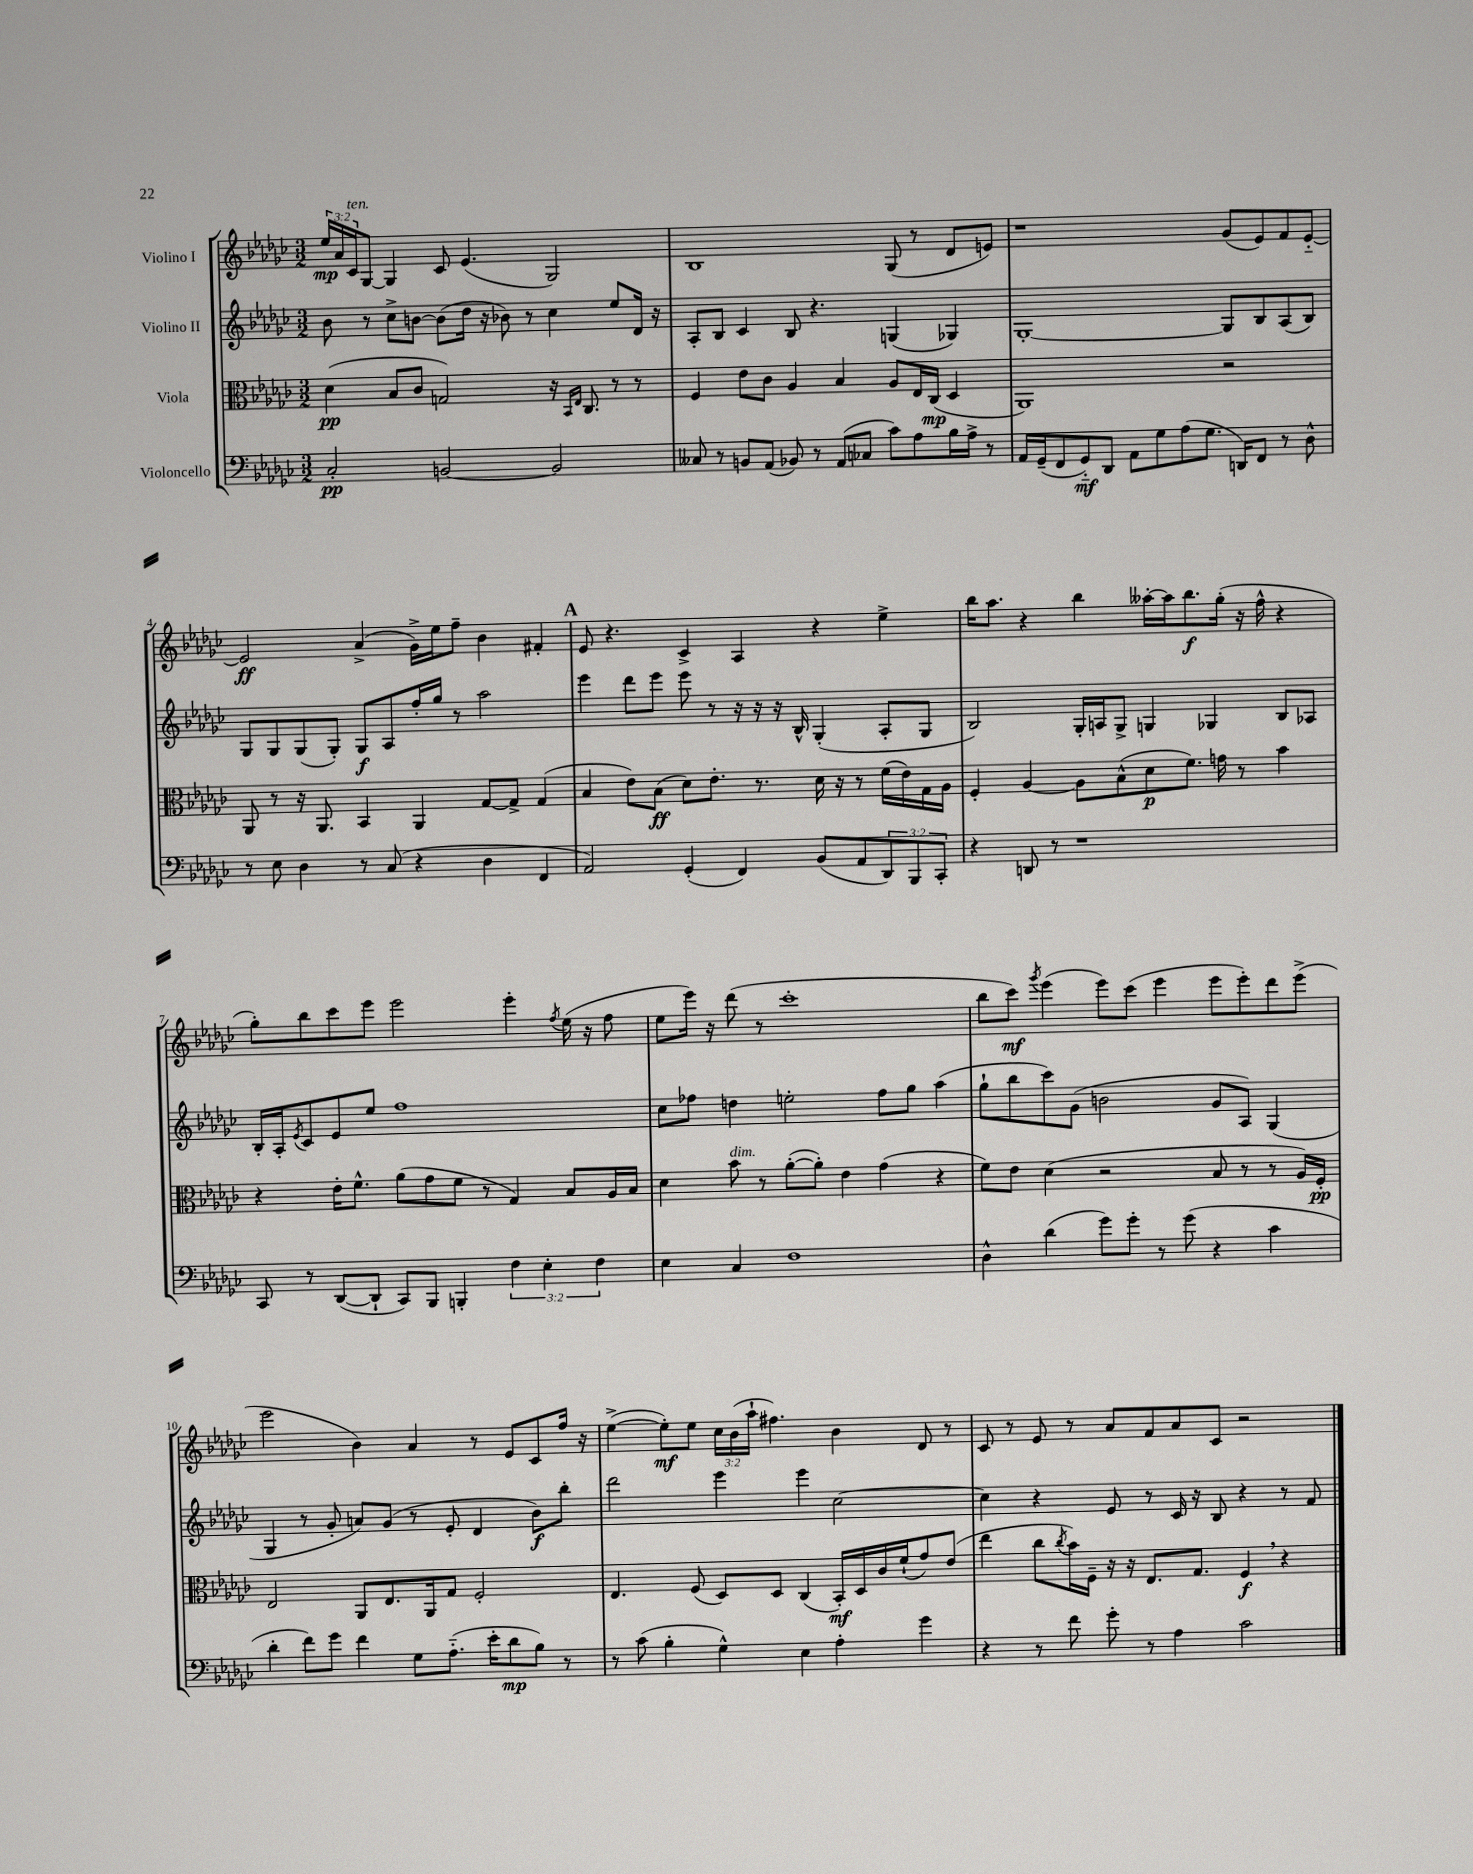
<<
\new StaffGroup <<
\new Staff = "s0" \with { instrumentName = "Violino I" } {
    \clef treble \key ges \major \numericTimeSignature \time 3/2 \override Staff.TupletNumber.text = #tuplet-number::calc-fraction-text
    \tuplet 3/2 { ees''16\mp aes'16 ces'16^\markup { \italic "ten." } } ges8~ ges4 ces'8 ees'4.( ges2) |
    bes1 ges8( r8 des'8 e'8) |
    r1 ges'8( ees'8) f'8 ees'8~-_ |
    ees'2\ff aes'4->( ges'16->) ees''16 f''8-- bes'4 fis'4-. |
    \mark \markup { \bold "A" } ees'8 r4. ces'4-> aes4 r4 ees''4-> |
    bes''16 aes''8. r4 bes''4 aeses''16~-. aeses''16 bes''8.\f ges''16-.( r16 f''16-^ r4 |
    ges''8-.) bes''8 ces'''8 ees'''8 ees'''2 ees'''4-. \acciaccatura { f''8 } ees''16( r16 f''8 |
    ees''8 ees'''16) r16 des'''8( r8 ces'''1-. |
    bes''8 ces'''8\mf) \acciaccatura { ges'''8 } ees'''4( ees'''8) ces'''8( ees'''4 ees'''8 ees'''8-.) des'''8 ees'''8->( |
    ees'''2 bes'4) aes'4 r8 ees'8 ces'8 f''16 r16 |
    ees''4~->( ees''8-.\mf) ees''8 \tuplet 3/2 { ces''16 bes'16( aes''16-! } fis''4.) bes'4 des'8 r8 |
    ces'8 r8 ees'8 r8 aes'8 f'8 aes'8 ces'8 r2 \bar "|." |
}
\new Staff = "s1" \with { instrumentName = "Violino II" } {
    \clef treble \key ges \major \numericTimeSignature \time 3/2
    bes'8 r8 ces''8-> b'8~ b'8( des''16 r16 bes'8) r8 ces''4 ees''8 des'16 r16 |
    aes8-. bes8 ces'4 bes8 r4. g4( ges4) |
    ges1~-. ges8 bes8 aes8( bes8) |
    ges8 ges8 ges8( ges8-.) ges8\f aes8 f''16-. ges''16 r8 aes''2 |
    \mark \markup { \bold "A" } ees'''4 des'''8 ees'''8 ees'''8 r8 r16 r16 r16 bes16-^ ges4-.( aes8-. ges8 |
    bes2) ges16-. a16 ges8-> g4 ges4 bes8 aes8 |
    bes16-. aes16-. \acciaccatura { ees'8 } ces'8 ees'8 ees''8 f''1 |
    ces''8 fes''8 d''4 e''2-. fes''8 ges''8 aes''4( |
    ges''8-! bes''8 ces'''8) ges'8( b'2 ges'8 aes8) ges4( |
    ges4 r8 ges'8-. a'8) ges'8( r8 ees'8-. des'4 bes'8\f) bes''8-. |
    des'''2 ees'''4 ees'''4 ces''2~ |
    ces''4 r4 ees'8 r8 ces'16 r16 bes8 r4 r8 f'8 \bar "|." |
}
\new Staff = "s2" \with { instrumentName = "Viola" } {
    \clef alto \key ges \major \numericTimeSignature \time 3/2
    des'4\pp( bes8 ces'8 g2) r16 \grace { bes,16 ees16 } ces8. r8 r8 |
    f4 ees'8 ces'8 aes4 bes4 aes8 ees16 ces16\mp( des4 |
    aes,1) r2 |
    aes,8 r8 r16 aes,8. bes,4 aes,4 ges8~ ges8-> ges4( |
    \mark \markup { \bold "A" } bes4 ees'8) bes8\ff( des'8) ees'8.-. r8. des'16 r16 r8 f'16( ees'16) ges16 aes16 |
    f4-. aes4~ aes8 bes8-^( des'8\p f'8.) g'16 r8 bes'4 |
    r4 ees'16-. f'8.-^ aes'8( ges'8 f'8 r8 ges4) bes8 aes16 bes16 |
    des'4 bes'8^\markup { \italic "dim." } r8 aes'8~-.( aes'8-.) ees'4 ges'4( r4 |
    f'8) ees'8 des'4( r2 bes8 r8 r8 aes16) f16-.\pp |
    ees2 aes,8 ees8. aes,16 ges8 f2-. |
    ees4. f8( des8) des8 ces4( bes,16-.\mf) des16 ces'16 f'16-!( ges'8) ees'8( |
    ees''4 ces''8 \acciaccatura { ces''8 } bes'16) f16-- r16 r16 ees8. ges8. f4\f \breathe r4 \bar "|." |
}
\new Staff = "s3" \with { instrumentName = "Violoncello" } {
    \clef bass \key ges \major \numericTimeSignature \time 3/2 \override Staff.TupletNumber.text = #tuplet-number::calc-fraction-text
    ces2-.\pp b,2~ b,2 |
    ceses8 r8 b,8 aes,8( bes,8) r8 aes,8( ces8 ces'8) aes8 bes16 aes16-> r8 |
    aes,16 ges,16--( f,8 ges,8-_\mf) des,8 aes,8 ges8 aes8( ges8. d,16) f,8 r8 des8-^ |
    r8 ees8 des4 r8 ces8( r4 des4 f,4 |
    \mark \markup { \bold "A" } aes,2) ges,4-.( f,4) bes,8( aes,8 \tuplet 3/2 { des,8) bes,,8 ces,8-. } |
    r4 d,8 r8 r1 |
    ces,8 r8 des,8~( des,8-! ces,8) bes,,8 b,,4-. \tuplet 3/2 { f4 ees4-. f4 } |
    ees4 ces4 f1 |
    des4-^ des'4( ges'8) ges'8-. r8 ges'8( r4 ces'4 |
    des'4-. f'8) ges'8 f'4 ges8 aes8.-_( ees'16-. des'8\mp bes8) r8 |
    r8 ces'8( bes4-. ges4-^) ees4 aes4-. ges'4 |
    r4 r8 f'8 ges'8-. r8 aes4 ces'2 \bar "|." |
}
>>
>>
